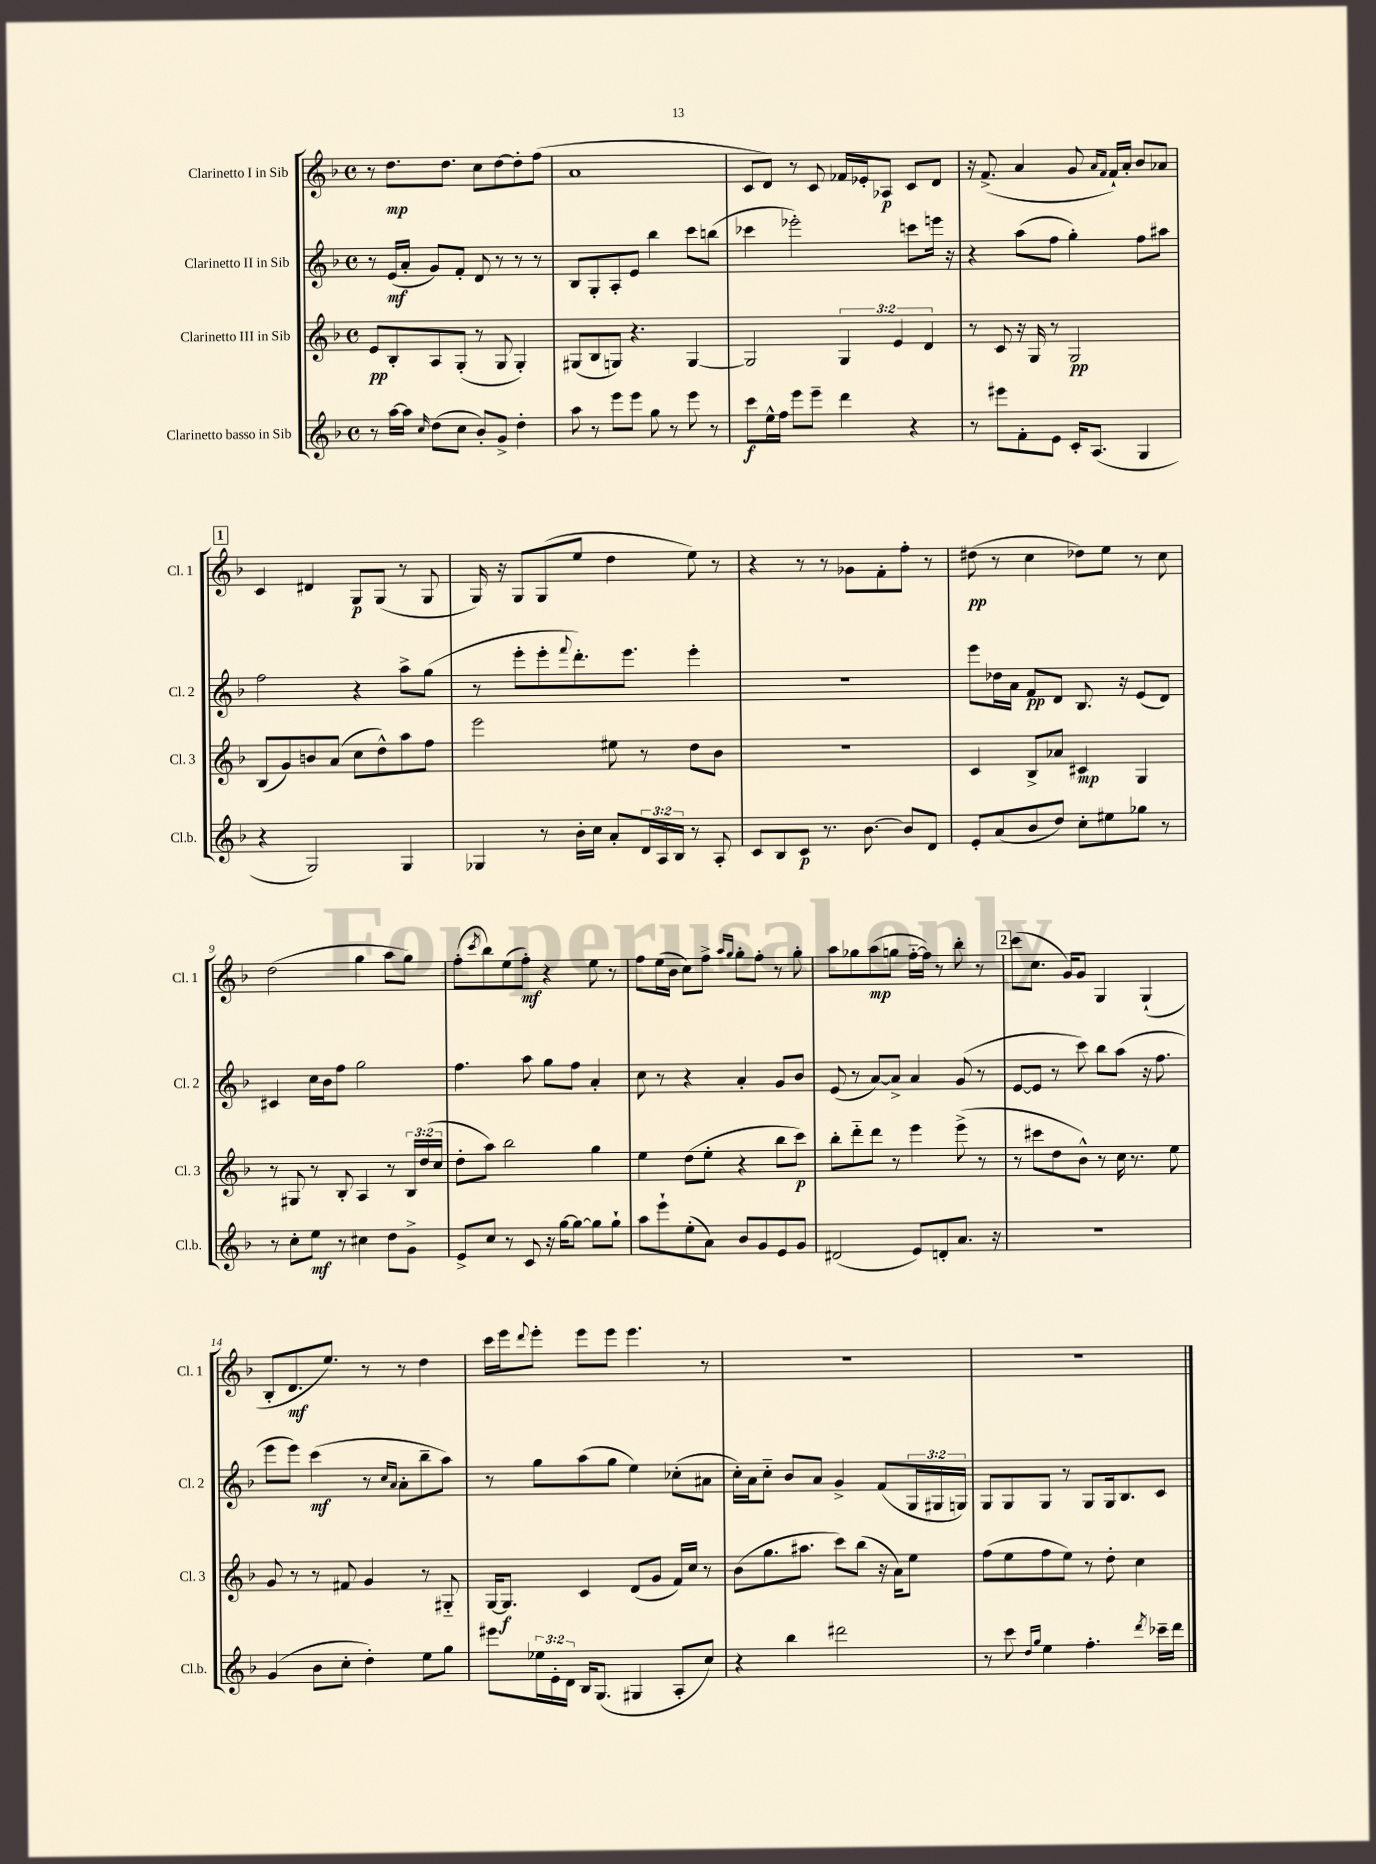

**kern	**kern	**kern	**kern
*staff4	*staff3	*staff2	*staff1
*clefG2	*clefG2	*clefG2	*clefG2
*k[b-]	*k[b-]	*k[b-]	*k[b-]
*M4/4	*M4/4	*M4/4	*M4/4
*met(c)	*met(c)	*met(c)	*met(c)
8r	8e/L	8r	8r
[16aa\LL	8B-'/	(16e/LL	8.dd\L
16aa\]JJ	.	16a'/JJ	.
16qqcc/	.	.	.
(8dd\L	8A/	8g/L)	.
.	.	.	8.dd\J
8cc\J	(8G'/J	8f'/J	.
8b-'/L)	8r	8d/	8cc\L
8g^/J	8G/	8r	[8dd\
4dd'\	4G'/)	8r	8dd'\]
.	.	8r	(8ff\J
=	=	=	=
8aa\	(8G#/L	8B-/L	1a
8r	8B-/	8G'/	.
8eee\L	8G/J)	8A'/	.
8eee\J	4.r	8e/J	.
8gg\	.	4bb-\	.
8r	.	.	.
8eee\	[4G/	8ccc\L	.
8r	.	(8bb\J	.
=	=	=	=
8ccc\L	2G/]	4ccc-\	8c/L
16ee^^\L	.	.	8d/J)
16ff\JJ	.	.	.
8eee\L	.	2eee-'\)	8r
8eee~\J	.	.	8c/
4ddd\	6G/	.	16f-/LL
.	.	.	16e-'/J
.	.	.	8A-/J
.	6e/	.	.
4r	.	8ccc\L	8c/L
.	6d/	.	.
.	.	16eee\Jk	8d/J
.	.	16r	.
=	=	=	=
8r	8r	4r	16r
.	.	.	(8.f^/
8eee#\L	8c/	.	.
8f'\	16r	(8aa\L	4a/
.	16G/	.	.
8e\J	8r	8ff\J	.
16c'/LK	2G/	4gg'\)	8g/
(8.A/J	.	.	.
.	.	.	16qqa/LL
.	.	.	16qqf/JJ
.	.	.	16f`/LL)
.	.	.	16a'/JJ
4G/	.	8ff\L	8b-/L
.	.	8aa#\J	8a-/J
=	=	=	=
4r	(8B-/L	2ff\	4c/
.	8g/)	.	.
2G/)	8b/	.	4d#/
.	(8a/J	.	.
.	8cc\L	4r	8G/L
.	8dd^^\)	.	(8G/J
4G/	8aa\	8aa^\L	8r
.	8ff\J	(8gg\J	8G/
=	=	=	=
4G-/	2eee\	8r	16G/)
.	.	.	16r
.	.	8eee'\L	8G/L
8r	.	8eee'\	(8G/
.	.	8qqfff/	.
16b-'\LL	.	8.ddd'\)	8ee/J
16cc\JJ	.	.	.
8a'/L	8ee#\	.	4dd\
.	.	8.eee\J	.
24d/L	8r	.	.
24A/	.	.	.
24B-/JJ	.	.	.
8r	8dd\L	4eee'\	8ee\)
8A'/	8b-\J	.	8r
=	=	=	=
8c/L	1r	1r	4r
8B-/	.	.	.
8c/J	.	.	8r
8.r	.	.	8r
.	.	.	8g-\L
[8.b-\	.	.	.
.	.	.	8f'\
8b-/]L	.	.	8ff'\J
8d/J	.	.	8r
=	=	=	=
8e'/L	4c/	8eee\L	(8dd#\
(8a/	.	16dd-\L	8r
.	.	16a\JJ	.
8b-/	8B-^/L	8f/L	4cc\
8dd/J)	8a-/J	8d/J	.
8cc'\L	4c#/	8.B-/	8dd-\L)
8ee#\	.	.	8ee\J
.	.	16r	.
8gg-\J	4G/	(8e/L	8r
8r	.	8d/J)	8cc\
=	=	=	=
8r	8r	4c#/	(2dd\
8cc'\L	8G#/	.	.
8ee\J	8r	16cc\LL	.
.	.	16b-\J	.
8r	8B-'/	8ff\J	.
4cc#\	4A/	2gg\	4gg\
8dd\L	8r	.	8aa\L
8g^\J	24B-/LL	.	8gg\J)
.	(24dd/	.	.
.	24cc/JJ	.	.
=	=	=	=
8e^/L	8dd'\L	4.ff\	(8ff'\L
.	.	.	8qccc/
8cc/J	8aa\J)	.	8bb-\)
8r	2bb-\	.	(8ee\
8c/	.	8aa\	8ff'\J)
16r	.	8gg\L	4r
[16gg\LK	.	.	.
8gg\_J	.	8ff\J	.
8gg\]L	4gg\	4a'/	8ee\
8gg`\J	.	.	8r
=	=	=	=
8aa\L	4ee\	8cc\	8ff\L
8eee`\	.	8r	(16ee\L
.	.	.	16b-\JJ
(8ee'\	(8dd\L	4r	8cc\L)
8a\J)	8ee'\J	.	8ff^\J
.	.	.	16qqaa/LL
.	.	.	16qqgg/JJ
8b-/L	4r	4a'/	8gg'\L
8g/	.	.	8ff'\J
8e/	8bb-\L	8g/L	8r
8g/J	8ccc\J)	8b-/J	8gg'\
=	=	=	=
(2d#/	8bb-'\L	(8e/	8aa\L
.	8ddd'~\	8r	8gg-\
.	8ddd\J	[8a/L)	(8aa\
.	8r	8a^/]J	8gg\J
8e/L)	4eee\	4a/	[16ff'~\LL
.	.	.	16ff\]JJ)
8d'/	.	.	8r
8.a/J	(8eee^\	(8g/	8bb-'\
.	8r	8r	8r
16r	.	.	.
=	=	=	=
1r	8r	[8e/L	(8ccc\L
.	8ccc#\L	8e/]J	8.cc\J
.	8dd\	8r	.
.	.	.	16g/LK)
.	8b-^^\J)	8ccc\)	8g/J
.	8r	8bb-\L	4G/
.	16cc\	(8aa\J	.
.	8.r	.	.
.	.	16r	(4G`/
.	.	8.ff\	.
.	8ee\	.	.
=	=	=	=
(4g/	8g/	8eee\L	8B-'/L
.	8r	8eee\J)	8.d/
8b-\L	8r	(4ccc\	.
.	.	.	8.ee/J)
8cc'\J	8f#/	.	.
4dd'\)	4g/	8r	8r
.	.	16qqcc/LL	.
.	.	16qqa/JJ	.
.	.	8a'\L	8r
8ee\L	8r	8bb-~\	4dd\
8gg\J	8G#'~/	8aa\J)	.
=	=	=	=
8eee#\L	[16G/LK	8r	16ccc\LL
.	8.G/]J	.	16eee\J
.	.	.	8qqddd/
24ee-\L	.	8gg\L	8eee'\J
24e'\	.	.	.
24d\JJ	.	.	.
16B-/LK	4c/	(8aa\	8eee\L
(8.G/J	.	.	.
.	.	8gg\J	8eee\J
4G#/	(8d/L	4ee\)	4.eee\
.	8g/J	.	.
8A'/L	16f/LL)	(8cc-'\L	.
.	16cc/JJ	.	.
8cc/J)	8r	8a#\J	8r
=	=	=	=
4r	(8b-\L	16cc'\LL)	1r
.	.	16a\J	.
.	8.gg\	8cc'~\J	.
4bb-\	.	8b-/L	.
.	8.aa#\J	.	.
.	.	8a/J	.
2ddd#\	8ccc\L)	4g^/	.
.	(8bb-\J	.	.
.	16r	(8f/L	.
.	16a\LK)	.	.
.	8ee\J	24G/L	.
.	.	24G#/	.
.	.	24G/JJ)	.
=	=	=	=
8r	(8ff\L	8G/L	1r
8ccc\	8ee\	8G/	.
16qqdd/LL	.	.	.
16qqgg/JJ	.	.	.
4ee\	8ff\	8G/J	.
.	8ee\J)	8r	.
4.ff'\	8r	8G/L	.
.	8dd'\	16G/k	.
.	.	8.B-/	.
.	4cc\	.	.
8qddd/	.	.	.
16ccc-~\LL	.	8c/J	.
16ddd\JJ	.	.	.
==	==	==	==
*-	*-	*-	*-
